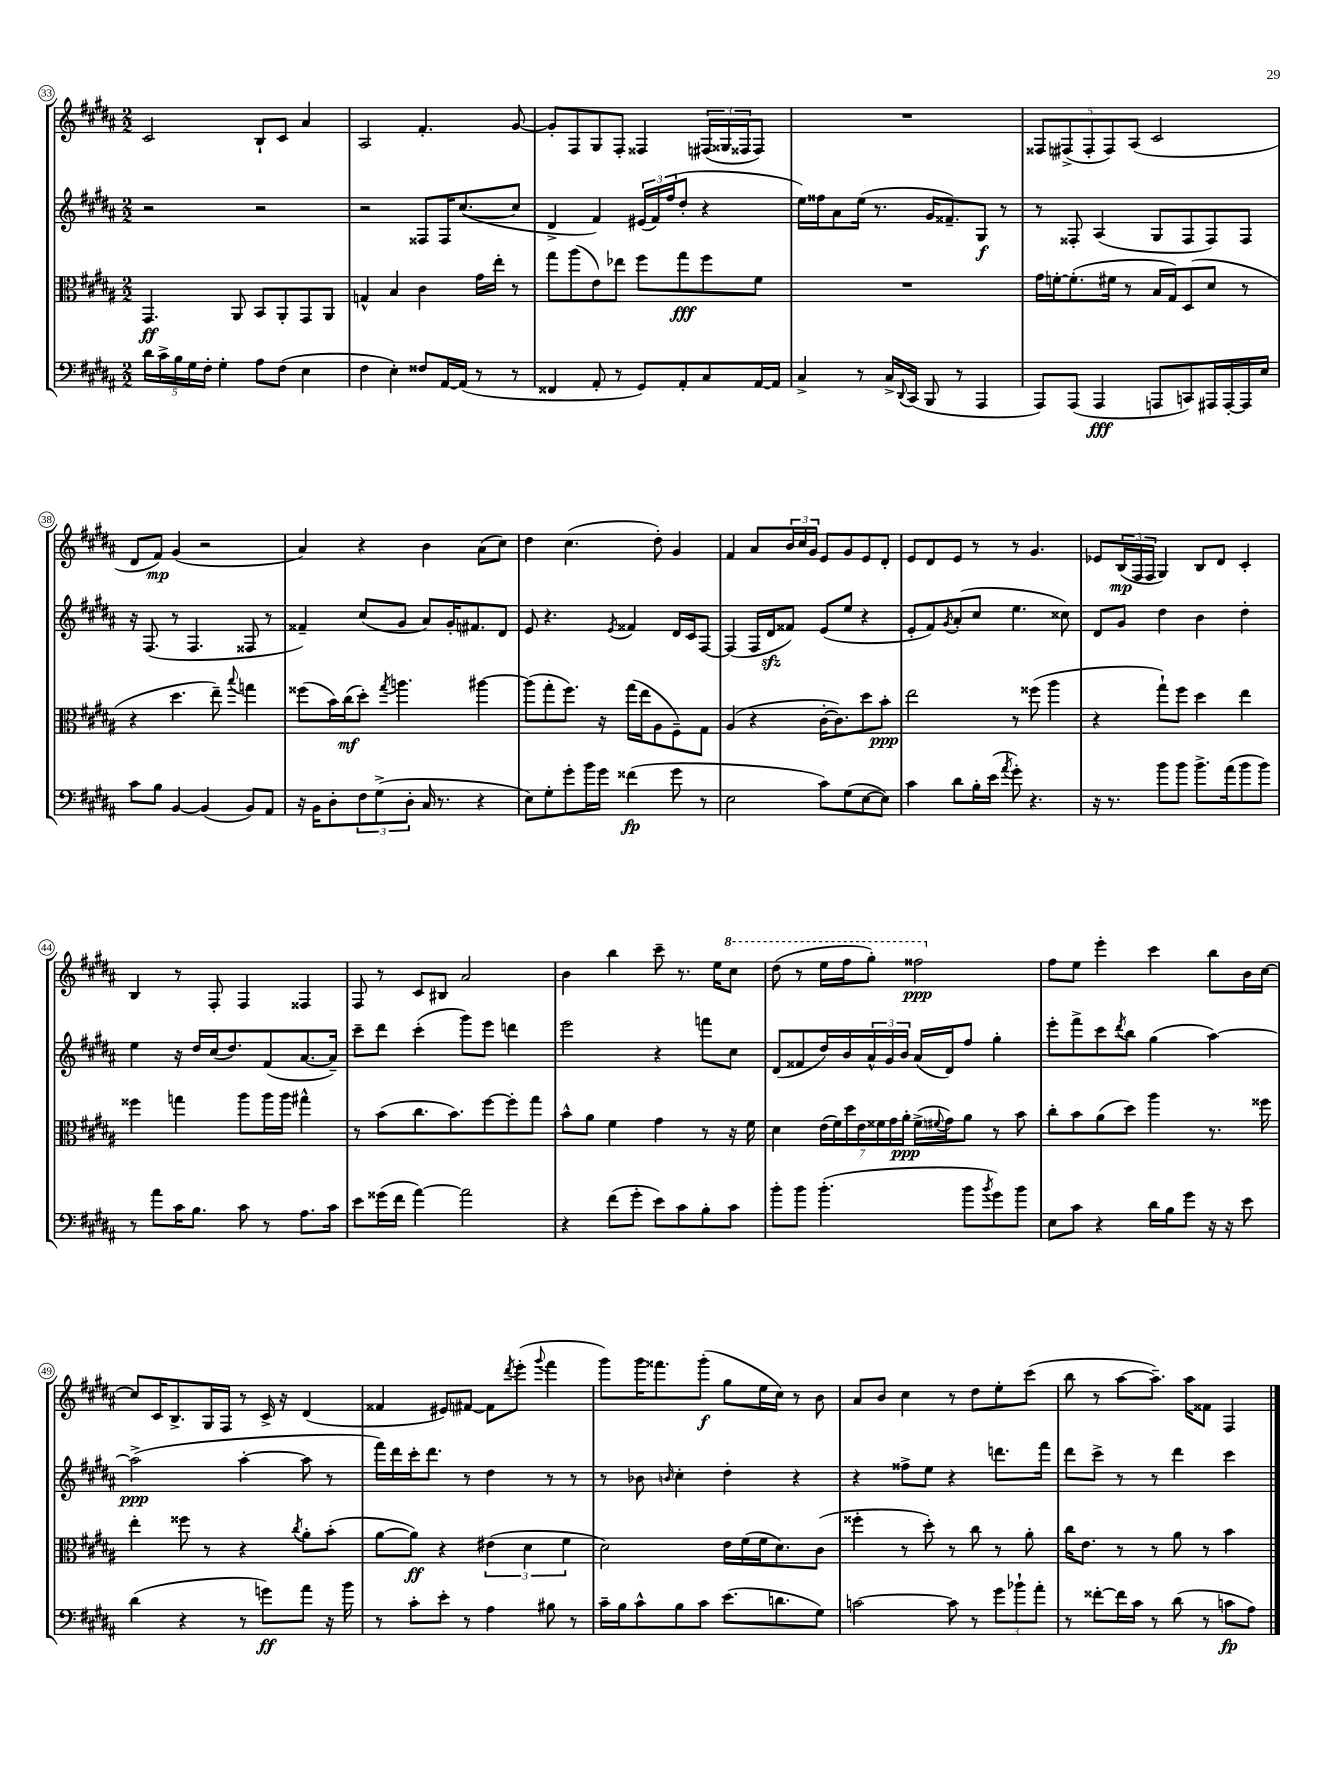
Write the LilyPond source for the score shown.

<<
\new StaffGroup <<
\new Staff = "s0" {
    \clef treble \key b \major \numericTimeSignature \time 2/2
    cis'2 b8-! cis'8 ais'4 |
    ais2 fis'4.-. gis'8~ |
    gis'8-. fis8 gis8 fis8-. fisis4 \tuplet 3/2 { fis16( gisis16 fisis16 } fisis8) |
    R1 |
    \tuplet 5/4 { fisis8 fis8->( fis8-. fis8) ais8( } cis'2 |
    dis'8 fis'8\mp) gis'4( r2 |
    ais'4) r4 b'4 ais'8( cis''8) |
    dis''4 cis''4.( dis''8-.) gis'4 |
    fis'4 ais'8 \tuplet 3/2 { b'16 cis''16 gis'16 } e'8 gis'8 e'8 dis'8-. |
    e'8 dis'8 e'8 r8 r8 gis'4. |
    ees'8 \tuplet 3/2 { b16\mp( fis16 fis16 } gis4) b8 dis'8 cis'4-. |
    b4 r8 fis8-. fis4 fisis4 |
    fis8 r8 cis'8 bis8 ais'2 |
    b'4 b''4 cis'''8-- r8. e''16 \ottava #1 cis'''8 |
    dis'''8( r8 e'''16 fis'''16 gis'''8-.) fisis'''2\ppp \ottava #0 |
    fis''8 e''8 e'''4-. cis'''4 b''8 b'16 cis''16~ |
    cis''8 cis'16 b8.-> gis16 fis16 r8 cis'16-> r16 dis'4( |
    fisis'4 eis'8) fis'8~ fis'8 \acciaccatura { dis'''8 } e'''8-.( \appoggiatura { gis'''8 } fis'''4 |
    gis'''8) gis'''16 fisis'''8. gis'''8-.\f( gis''8 e''16 cis''16) r8 b'8 |
    ais'8 b'8 cis''4 r8 dis''8 e''8-. cis'''8( |
    b''8 r8 ais''8~ ais''8.--) ais''16 fisis'8 fis4 \bar "|." |
}
\new Staff = "s1" {
    \clef treble \key b \major \numericTimeSignature \time 2/2
    r2 r2 |
    r2 fisis8 fisis16 cis''8.~( cis''8 |
    dis'4-> fis'4) \tuplet 3/2 { eis'16( fis'16) fis''16( } dis''8-. r4 |
    e''16) fisis''16 ais'8 e''16( r8. gis'16 fisis'8.--) gis8\f r8 |
    r8 fisis8-. ais4( gis8 fisis8 fisis8) fisis8 |
    r16 fis8.( r8 fis4. fisis8 r8 |
    fisis'4--) cis''8( gis'8 ais'8) gis'16-. fis'8. dis'8 |
    e'8 r4. \acciaccatura { e'8 } fisis'4 dis'16 cis'16 fis8~ |
    fis4( fis16 dis'16\sfz fisis'8) e'8( e''8 r4 |
    e'8-. fis'8) \acciaccatura { gis'8 } ais'8-.( cis''8 e''4. cisis''8) |
    dis'8 gis'8 dis''4 b'4 dis''4-. |
    e''4 r16 dis''16 cis''16( dis''8.) fis'8( ais'8.~ ais'16--) |
    cis'''8-- dis'''8 cis'''4-.( gis'''8) e'''8 d'''4 |
    e'''2 r4 f'''8 cis''8 |
    dis'8( fisis'8 dis''16) b'16 \tuplet 3/2 { ais'16-^ gis'16 b'16 } ais'16( dis'16) fis''8 gis''4-. |
    e'''8-. fis'''8-> cis'''8 \acciaccatura { dis'''8 } b''8 gis''4( ais''4~) |
    ais''2->\ppp( ais''4~-. ais''8 r8 |
    fis'''16) dis'''16 cis'''16-. dis'''8. r8 dis''4 r8 r8 |
    r8 bes'8 \grace { b'16 } cis''4-. dis''4-. r4 |
    r4 fisis''8-> e''8 r4 d'''8. fis'''16 |
    dis'''8 cis'''8-> r8 r8 dis'''4 cis'''4 \bar "|." |
}
\new Staff = "s2" {
    \clef alto \key b \major \numericTimeSignature \time 2/2
    gis,4.\ff ais,8 b,8 ais,8-. gis,8 ais,8 |
    g4-^ b4 cis'4 gis'16 e''16-. r8 |
    gis''8 ais''8( e'8) ees''8 fis''8 gis''8\fff fis''8 fis'8 |
    R1 |
    gis'16 f'16~-. f'8.-.( fis'16 r8 b16 gis16) dis8( dis'8 r8 |
    r4 dis''4. e''8--) \appoggiatura { b''8 } g''4 |
    fisis''8( b'16) cis''16\mf( dis''8-.) \acciaccatura { gis''8 } a''4. ais''4~ |
    ais''8( gis''8-. fis''8.) r16 gis''16( e''16 ais8 fis8--) gis8 |
    ais4( r4 cis'16~-. cis'8.) dis''8 b'8-.\ppp |
    e''2 r8 fisis''8( ais''4 |
    r4 gis''8-!) fis''8 dis''4 e''4 |
    fisis''4 g''4 ais''8 ais''16 ais''16 gis''4-^ |
    r8 b'8( cis''8. b'8.) fis''8~ fis''8-. gis''8 |
    b'8-^ ais'8 fis'4 gis'4 r8 r16 fis'16 |
    dis'4 \tuplet 7/4 { e'16( fis'16) dis''16 e'16 fisis'16 gis'16 ais'16-.\ppp } fisis'16->( \appoggiatura { fis'8 } gis'16) ais'8 r8 b'8 |
    cis''8-. b'8 ais'8( dis''8) ais''4 r8. fisis''16 |
    e''4-. fisis''8 r8 r4 \acciaccatura { cis''8 } ais'8-. b'8-.( |
    ais'8~ ais'8\ff) r4 \tuplet 3/2 { eis'4( dis'4 fis'4 } |
    dis'2) e'16 fis'16( fis'16 dis'8.) cis'8( |
    fisis''4-. r8 dis''8-.) r8 cis''8 r8 ais'8-. |
    cis''16 e'8. r8 r8 ais'8 r8 b'4 \bar "|." |
}
\new Staff = "s3" {
    \clef bass \key b \major \numericTimeSignature \time 2/2
    \tuplet 5/4 { dis'16 cis'16-> b16 gis16 fis16-. } gis4-. ais8 fis8( e4 |
    fis4 e4-.) fisis8 ais,16~ ais,16( r8 r8 |
    fisis,4 ais,8-. r8 gis,8) ais,8-. cis8 ais,16~ ais,16 |
    cis4-> r8 cis16-> \appoggiatura { dis,8 } cis,16( b,,8 r8 ais,,4 |
    ais,,8) ais,,8( ais,,4\fff a,,8 c,8) ais,,16 ais,,16~-. ais,,16 e16 |
    cis'8 b8 b,4~ b,4( b,8) ais,8 |
    r16 b,16 dis8-. \tuplet 3/2 { fis8 gis8->( dis8-. } cis16 r8. r4 |
    e8) gis8-. gis'8-. b'16 gis'16 fisis'4\fp( gis'8 r8 |
    e2 cis'8) gis8( e8~ e8) |
    cis'4 dis'8 b16-. e'16( \acciaccatura { ais'8 } gis'8-.) r4. |
    r16 r8. b'8 b'8 b'8.-> ais'16( b'8 b'8) |
    r8 ais'8 cis'16 b8. cis'8 r8 ais8. cis'16 |
    e'8 gisis'16( fis'16 ais'4~) ais'2 |
    r4 fis'8( gis'8-. e'8) cis'8 b8-. cis'8 |
    b'8-. b'8 b'4.-.( b'8 \acciaccatura { b'8 } gis'8) b'8 |
    e8 cis'8 r4 dis'16 b16 gis'8 r16 r16 e'8 |
    dis'4( r4 r8 g'8\ff) ais'8 r16 b'16 |
    r8 cis'8-. e'8-. r8 ais4 bis8 r8 |
    cis'16-- b16 cis'8-^ b8 cis'8 e'8.( d'8. gis8) |
    c'2~ c'8 r8 \tuplet 3/2 { gis'8 bes'8-! ais'8-. } |
    r8 fisis'8~-. fisis'16 cis'16 r8 dis'8( r8 c'8\fp ais8) \bar "|." |
}
>>
>>
\layout { \context { \Score currentBarNumber = #33 \override BarNumber.stencil = #(make-stencil-circler 0.1 0.3 ly:text-interface::print) } }
